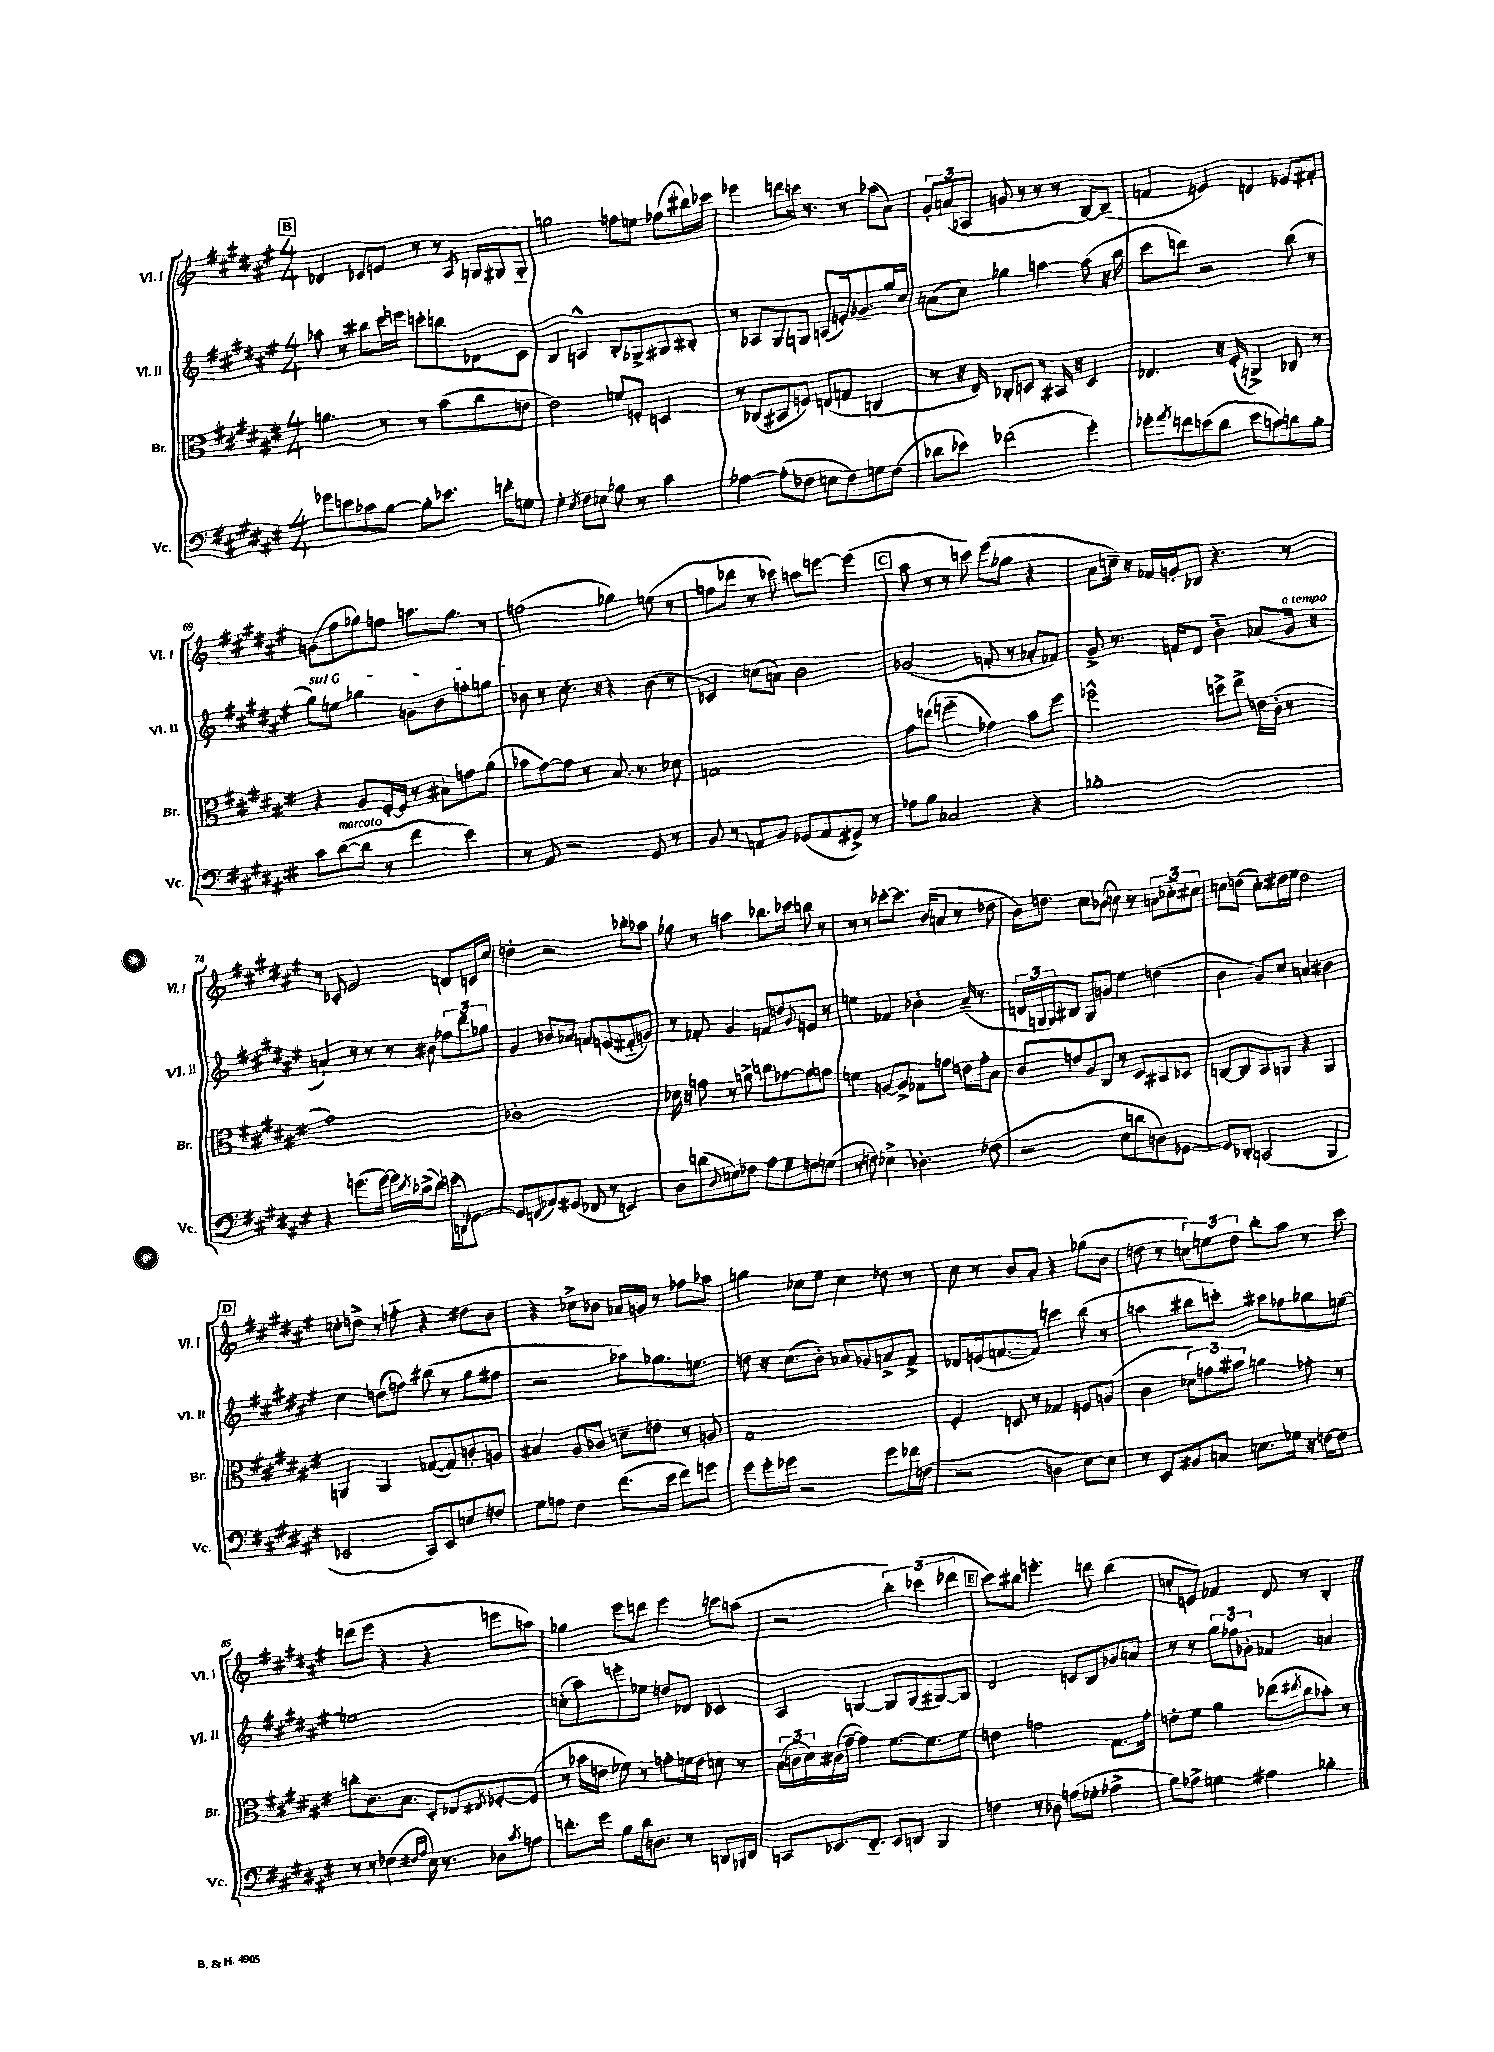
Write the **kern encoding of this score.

**kern	**kern	**kern	**kern
*staff4	*staff3	*staff2	*staff1
*clefF4	*clefC3	*clefG2	*clefG2
*k[f#c#g#d#a#e#]	*k[f#c#g#d#a#e#]	*k[f#c#g#d#a#e#]	*k[f#c#g#d#a#e#]
*M4/4	*M4/4	*M4/4	*M4/4
8g-	4.a	8aa-	4d-
8e	.	8r	.
8c-	.	8bb#	8c-
[8B	8r	16ccc#	8e
.	.	16eee	.
8B']	8r	8ccc'	8r
8.e-	(8b	8bb	8r
.	.	.	8qA#
.	8cc#	8d-	16G
16f'	.	.	16G#
8G	8e	8c#	8G#'~
=	=	=	=
4G#'	2e#)	4B	2gg
8qE#	.	.	.
8F#	.	4A^^	.
8E-	.	.	.
8B-	8f	8B'	8ff
8r	8F'	8G-^	8ee
4c#	4D	8G#	(8ff-
.	.	8B#'	16bb#)
.	.	.	16ccc-
=	=	=	=
[4A-	8r	8r	4eee-
.	(8C-	8A-	.
(8A-']	8BB#	8G#	8ddd
8F-	8F)	8G	16ccc
.	.	.	8.r
8E	(8E	(8A	.
8F-)	8G	16e')	8r
.	.	8.g-~	.
8G	4C	.	(8aa-
(8F-	.	16gg#	8a#)
.	.	16cc#	.
=	=	=	=
8d-	8r	(8a	12g#'
.	.	.	(12a
8e-)	16r	8cc#)	.
.	.	.	12A-
.	16E#)	.	.
(2f-	8C-'	4gg-	8g
.	8D	.	8r
.	8r	[4aa	8r
.	16BB#	.	8r
.	16r	.	.
4g#')	4D	(8aa]	[8B)
.	.	16r	(8B~]
.	.	16bb	.
=	=	=	=
8g-'	4.E-	8ccc#	4f
8qa#	.	.	.
8f	.	8ddd)	.
(8e	.	2r	4e)
8d#	16r	.	.
.	(16F#'	.	.
8e	4AA^)	.	4d
8c)	.	.	.
8d	8C-	(8bb	8e-
8B'	8r	8r	8f#'
=	=	=	=
8c#	4r	8gg#)	(8g
([8d#	.	8ee	8ff#
8d#]	8A#	4gg-	8gg-)
8r	[16F#'	.	8ff
.	16F#]	.	.
4f#	8r	8g	8.aa
.	8B#`	8b	.
.	.	.	8.gg-
4e#)	8g	8ff'	.
.	(8a#	8gg	8r
=	=	=	=
8r	8b-	8b-	(2ff
8AA#	[8g#)	8r	.
2r	8g#]	8.cc#'	.
.	8r	.	.
.	.	16r	.
.	8.B	4r	4gg-)
.	8.r	.	.
8GG#	.	(8b-	(8ee
8r	8d-	8r	8r
=	=	=	=
8BB	1G	4c-)	8ff
8r	.	.	8ddd-
8AA	.	(8cc	8r
8BB	.	8a)	8ccc-)
(8GG-	.	2b	8aa
8AA	.	.	[8eee
8GG#^)	.	.	(4eee]
8r	.	.	.
=	=	=	=
8A-	8g#	(2g-	8aa#
8B	(8ee	.	8r
2C-	4ff'~	.	8r
.	.	.	8ccc)
.	4g-)	8f'	(8eee#
.	.	8r	8gg-
4r	8b	8a-'	4r
.	8ff	8f-)	.
=	=	=	=
1B-'	2ff-^^	8g#^	8a#
.	.	8.r	16cc~)
.	.	.	16r
.	.	.	16f-
.	.	16f	16g'
.	.	8d#	8B-
.	8dd^	4b'~	4.r
.	8ee#^	.	.
.	16e	(8a-	.
.	(16c#'	.	.
.	8r	16g#	8r
.	.	16r	.
=	=	=	=
4r	1g#)	4a`)	8r
.	.	.	8c-'
(8.g	.	8r	2e#
.	.	8r	.
[16g)	.	.	.
16g]	.	8r	.
8qd#	.	.	.
(16c-^	.	.	.
8d#)	.	8b#	.
(16e	.	12ff-	8d
16DD')	.	.	.
.	.	12ddd#	.
[8GG-	.	.	16c
.	.	12gg-	.
.	.	.	16cc#
=	=	=	=
8GG-]	1c-'	4g#	4dd'
(8FF	.	.	.
8AA-)	.	8b-	2r
(8GG#	.	8a-	.
8FF-	.	8f	.
8r	.	(8e	.
4EE)	.	8f#'~	8bb-'
.	.	8g)	8aa-
=	=	=	=
8D#	16d-	8r	8gg-
.	16r	.	.
(8d	8g	8f-'	8r
8qqD#	.	.	.
8E)	8r	4g#	4aa
8F-	8a^	.	.
8A#	8cc	8f	8.bb-
8G#	[8g-	8dd	.
.	.	.	16ccc-
.	.	8qqg#	.
8F	8g-]	8e	8bb
(8G	8g	8r	8r
=	=	=	=
8r	4f	4ee	8r
8F)	.	.	8r
4E-^	[8A	4f-	[8ccc-'
.	8A^]	.	8.ccc-]
4.D-'	8G-	4b-'	.
.	.	.	(16b
.	8g	.	8a
.	16e	(16a#~	8r
.	16g'	8.r	.
(8F-	8B	.	8dd-
=	=	=	=
2r	8c#	24d	16b)
.	.	24G	.
.	.	.	8.dd
.	.	24G)	.
.	8e	8B#	.
.	8A#	8G	8cc#
.	8C#	8g	(8b-
8E#	8r	4ee#	8cc)
8d	8D#	.	8r
8D)	8BB#	(4dd	12a
.	.	.	12cc-'~
[8GG-	8D-	.	.
.	.	.	12cc#
=	=	=	=
8GG-]	[8C	4b	8cc
8DD-'	8C]	.	(8dd
(2CC	8BB	8g#)	8cc')
.	8AA	8cc#	16dd#
.	.	.	16ee#
.	4r	4a	2dd#
4BBB	4AA	4b#	.
=	=	=	=
2EE-	4AA	4cc#	8cc'
.	.	.	8dd^
.	4AA	(8dd	8r
.	.	8ff)	8ff'~
8CC#)	([8G-	(8bb#	4r
8EE-	8G-])	8r	.
8E	8c'	8gg#	8dd#
8F	8A	8ff#	8b
=	=	=	=
8G#	4B#	2r	4r
8A	.	.	.
4F#	8A#	.	8cc-^
.	8c-	.	8b-
(8.f#	8d~	8aa-)	16a-
.	.	.	16g
.	8e	8.gg-	8r
16e#	.	.	.
8f#)	8r	.	8ff-
.	.	8.ee	.
8g	8A	.	8aa-
=	=	=	=
8g#	1G#	8dd	4gg
16g#'	.	16r	.
16g-	.	(8.cc#	.
2r	.	.	8cc-
.	.	8b')	8ee#
.	.	8a-	4cc-
.	.	8g-	.
8g-	.	8a^	8dd-
16f-	.	8f#^	8r
(16F	.	.	.
=	=	=	=
2r	4F#'	8d-	8cc#
.	.	(16e	8r
.	.	[8.f	.
.	8D	.	8b
.	8r	8f])	8a#'
4D	4G-	4ccc	4r
[8E#)	8F	(8bb	(8gg-
8E#]	(8A	8r	8b
=	=	=	=
8r	4c#	4aa	8dd
8EE#	.	.	8r
8BB#	12d-)	8bb#	12cc)
.	12g	.	12ee
8C	.	8ccc')	.
.	12b#	.	12dd
8.E	4a	8aa#	8bb'
.	.	8ff-	8aa#
16G-	.	.	.
16r	8g-'	8gg-	8r
[16F	.	.	.
8F]	8r	[8ee	8ccc#
=	=	=	=
8r	8cc'	1ee]	(8ddd
8r	8.c#	.	8eee#
(4F-	.	.	4r
.	8.B	.	.
16qqF#	.	.	.
16qqA#	.	.	.
16E#)	8D#'	.	4r
8.r	.	.	.
.	8E-	.	.
.	8qE#	.	.
8D-	[8F-'	.	8eee
8qc#	.	.	.
8A	(8F-]	.	8aa)
=	=	=	=
8.f'	8r	(8cc'	4gg-
.	16b-	8aa#)	.
16g#	16e	.	.
8B	8f-)	8eee'	8eee#
16d#	8r	8ee-	8ddd
8.D	.	.	.
.	8g'	8dd	4eee#
8r	16f	8d-	.
.	16e	.	.
8DD	8d	4c-	8ccc
16BBB-	8r	.	(8aa
16DD	.	.	.
=	=	=	=
8CC	(24B	4A#	2r
.	24c	.	.
.	24d#)	.	.
8.EE-	(16c#	.	.
.	[16g#~	.	.
.	4g#])	[4G	.
8.FF#'~	.	.	.
8EE-	[8.f#	8G]	6bb')
8DD	.	(8G	.
.	.	.	(6ccc-
.	8.f#]	.	.
4BBB	.	[8G#)	.
.	.	.	6ddd-
.	8f#	8G#]	.
=	=	=	=
4F	4e	2d#	8ccc#)
.	.	.	8bb#
8r	2g	.	4.eee'
8D-	.	.	.
(8A	.	8c	.
8G-'	.	8B	8ddd
4A-^	8.G#	8g-	(4bb#
.	.	8a	.
.	16g'	.	.
=	=	=	=
8B)	8e'	8r	8cc'
8A-^	8f#	8r	8e)
4G	4a#	12gg#	4f-
.	.	12ff-	.
.	.	12g-'	.
4A#	(8ee-	4f-	8d#
.	8qee#	.	.
.	8cc#	.	8r
4B-'	8b-')	4a	4B'
.	8r	.	.
==	==	==	==
*-	*-	*-	*-
